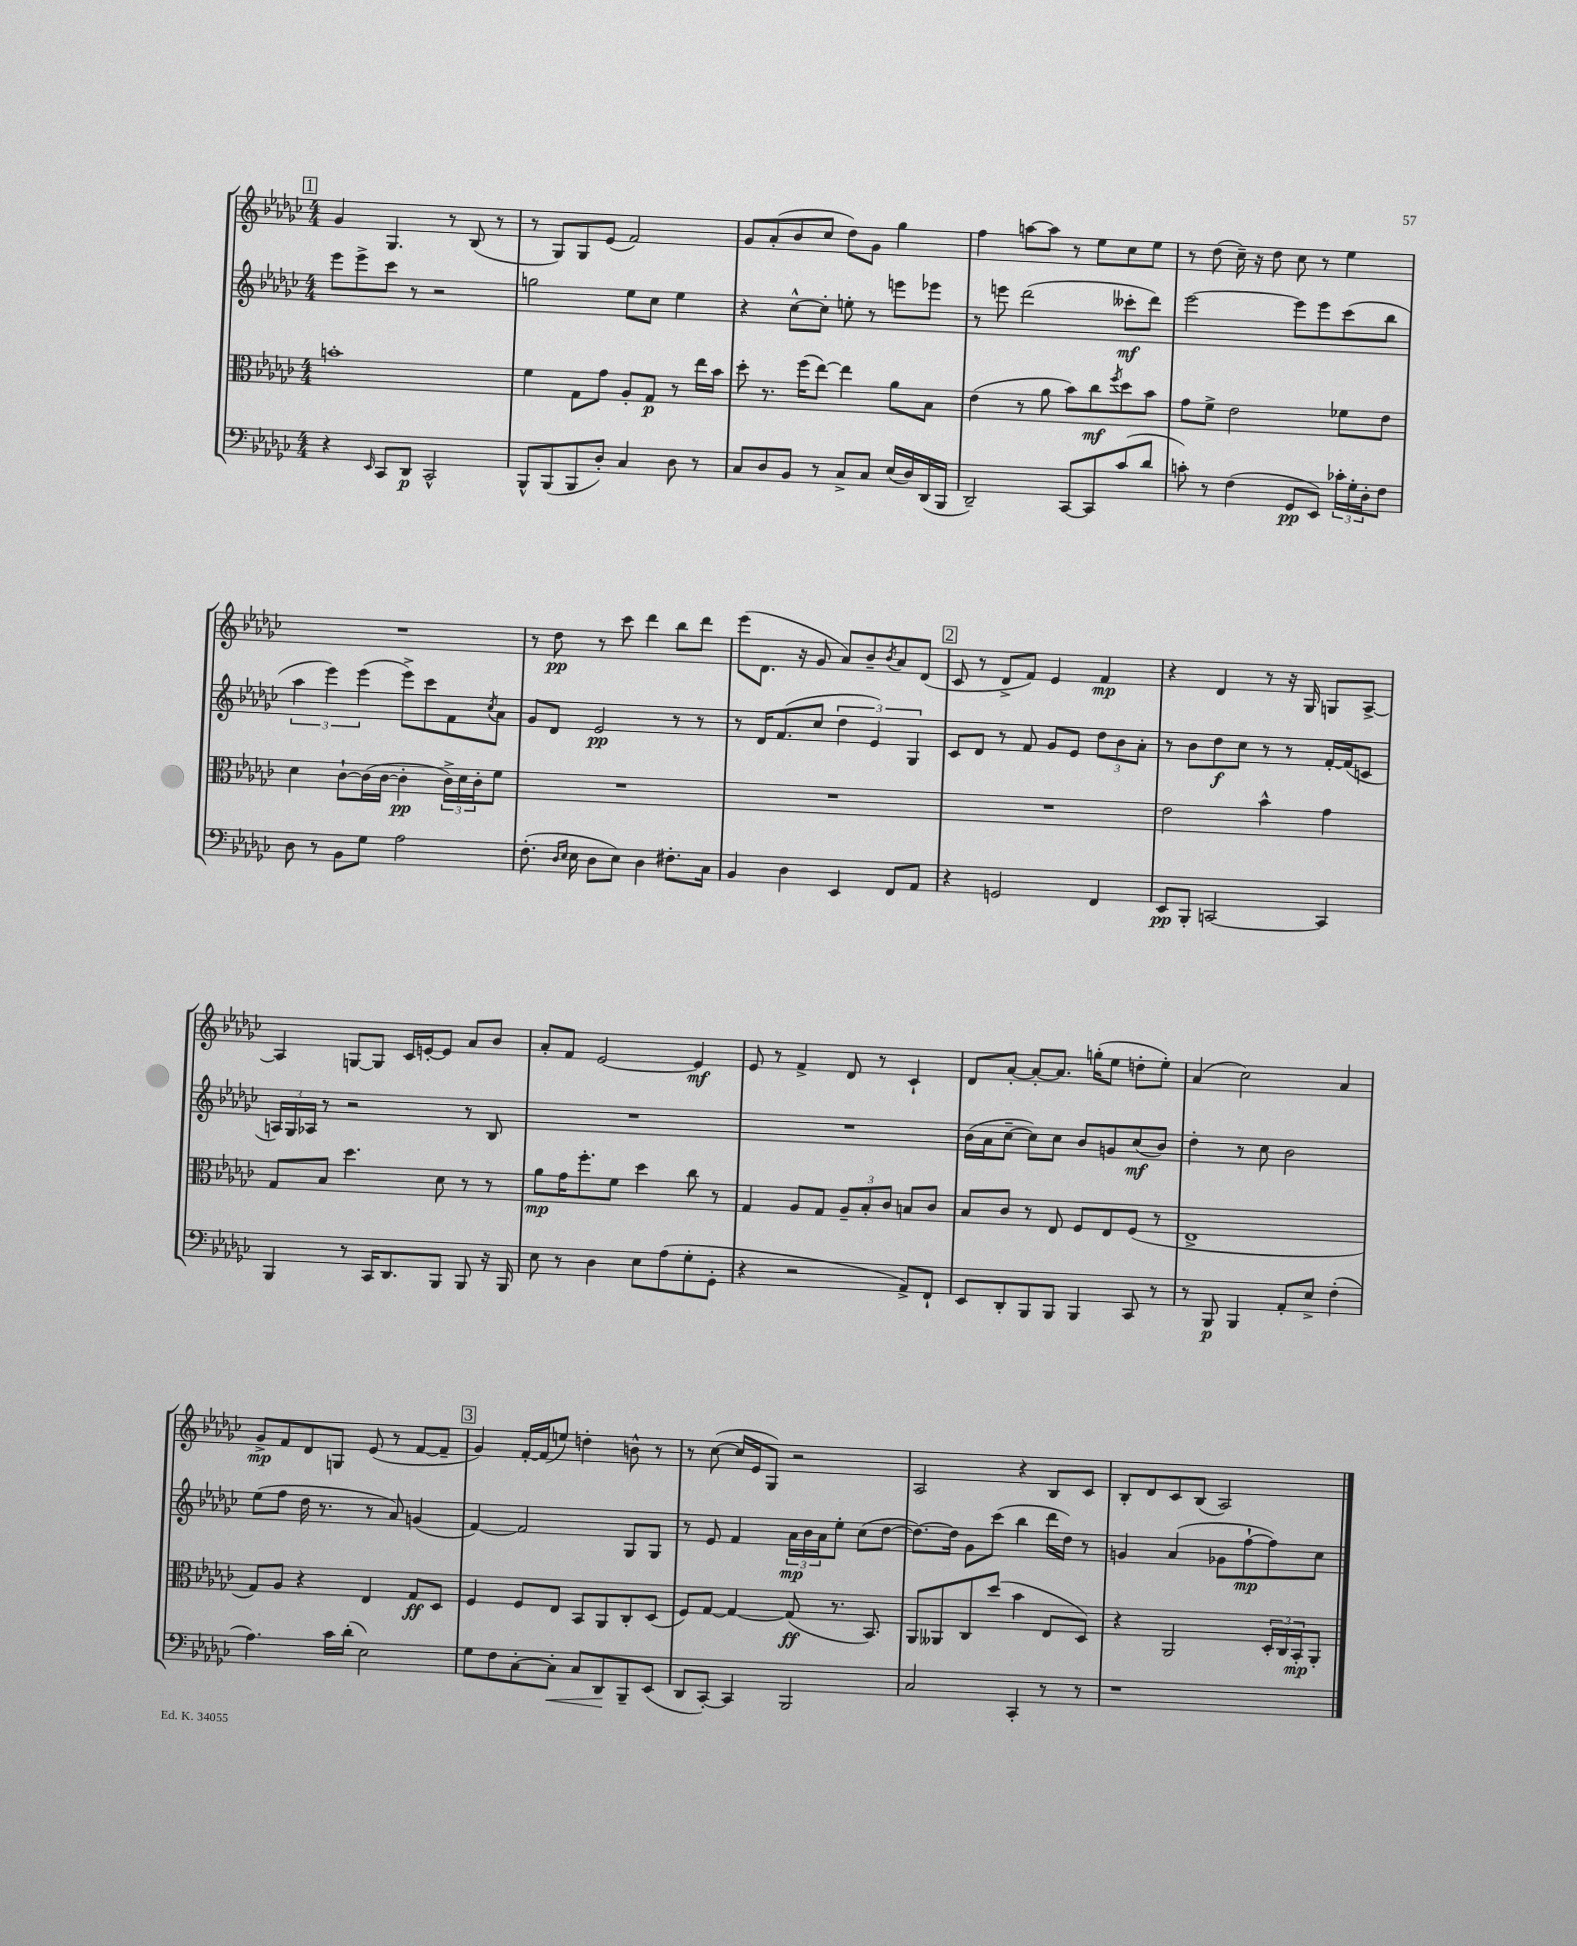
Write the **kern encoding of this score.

**kern	**kern	**kern	**kern
*staff4	*staff3	*staff2	*staff1
*clefF4	*clefC3	*clefG2	*clefG2
*k[b-e-a-d-g-c-]	*k[b-e-a-d-g-c-]	*k[b-e-a-d-g-c-]	*k[b-e-a-d-g-c-]
*M4/4	*M4/4	*M4/4	*M4/4
4r	1b'	8eee-	4g-
.	.	8eee-^	.
16qqEE-	.	.	.
8CC-	.	8ccc-	4.G-
8DD-	.	8r	.
2CC-^^	.	2r	.
.	.	.	8r
.	.	.	(8B-
.	.	.	8r
=	=	=	=
8BBB-^^	4f	2gg	8r
(8BBB-	.	.	8G-)
8BBB-	8G-	.	8G-
8D-')	8g-	.	(8e-
4C-	8A-'	8ee-	2f)
.	8G-	8cc-	.
8D-	8r	4ee-	.
8r	16ee-	.	.
.	16b-	.	.
=	=	=	=
8C-	8dd-'	4r	8g-
8D-	8.r	.	(8a-'
8BB-	.	[8cc-^^	8b-
.	(16ff	.	.
8r	[8ee-)	8cc-']	8cc-
8C-^	4ee-]	8ee'	8dd-)
8C-	.	8r	8g-
(16E-	8a-	8eee	4gg-
16D-)	.	.	.
(16DD-	8B-	8eee-	.
16BBB-	.	.	.
=	=	=	=
2DD-~)	(4e-	8r	4ff
.	.	8eee	.
.	8r	(2ddd-	[8aa
.	8a-	.	8aa]
[8CC-	8b-)	.	8r
8CC-]	8cc-	.	8ee-
.	8qff	.	.
(8c-	8dd-	8ccc--'	8cc-
8d-	8b-	8ddd-)	8ee-
=	=	=	=
8c')	8g-	[2eee-	8r
8r	8f^	.	(8dd-
(4F	2e-	.	16cc-~)
.	.	.	16r
.	.	.	8dd-
8GG-	.	8eee-]	8cc-
8EE-)	.	8eee-	8r
24c-'	8f-	(8ccc-	4ee-
24G-'	.	.	.
24D-'	.	.	.
8F	8e-	8bb-	.
=	=	=	=
8D-	4d-	6aa-	1r
8r	.	.	.
.	.	6eee-)	.
8BB-	[8c-`	.	.
.	.	(6eee-	.
8G-	(16c-]	.	.
.	[16c-	.	.
2A-	4c-']	8eee-^)	.
.	.	8ccc-	.
.	24c-^)	8f	.
.	24d-	.	.
.	24c-'	.	.
.	.	8qcc-	.
.	8f	8a-	.
=	=	=	=
(8.F'	1r	8g-	8r
.	.	8d-	8dd-
16qqD-	.	.	.
16qqE-	.	.	.
16E-	.	.	.
8D-	.	2e-	8r
8E-)	.	.	8ccc-
4D-	.	.	4ddd-
8.F#'	.	8r	8bb-
.	.	8r	8ddd-
16C-	.	.	.
=	=	=	=
4BB-	1r	8r	(8eee-
.	.	16d-	8.d-
.	.	(8.f	.
4D-	.	.	.
.	.	.	16r
.	.	8cc-	8g-
4EE-	.	6dd-	8a-)
.	.	.	8b-~
.	.	6e-)	.
.	.	.	8qb-
8FF	.	.	8a-
.	.	6G-	.
8AA-	.	.	(8d-
=	=	=	=
4r	1r	8c-	8c-
.	.	8d-	8r
2GG	.	8r	8d-^
.	.	8f	8f)
.	.	8g-	4e-
.	.	8e-	.
4FF	.	12dd-	4f
.	.	12b-	.
.	.	12a-'	.
=	=	=	=
8EE-	2e-	8r	4r
8BBB-'	.	8b-	.
[2CC	.	8dd-	4d-
.	.	8cc-	.
.	4b-^^	8r	8r
.	.	8r	16r
.	.	.	16G-
4CC]	4g-	[16f'	8G
.	.	(16f]	.
.	.	8c	[8A-^
=	=	=	=
4BBB-	8G-	24A)	4A-]
.	.	24G-	.
.	.	24A-	.
.	8B-	8r	.
8r	4.dd-	2r	[8G
16CC-	.	.	8G]
8.DD-	.	.	.
.	.	.	16c-
.	.	.	[16e'
8BBB-	8d-	.	8e]
8BBB-	8r	8r	8a-
16r	8r	8B-	8b-
16BBB-	.	.	.
=	=	=	=
8E-	8a-	1r	8a-'
8r	16g-	.	8f
.	8.ff'	.	.
4D-	.	.	[2e-
.	8f	.	.
8E-	4dd-	.	.
(8A-	.	.	.
8G-'	8cc-	.	4e-]
8GG-'	8r	.	.
=	=	=	=
4r	4G-	1r	8e-
.	.	.	8r
2r	8A-	.	4f^
.	8G-	.	.
.	12A-~	.	8d-
.	12B-'	.	.
.	.	.	8r
.	12c-	.	.
8AA-^)	8B	.	4c-`
8FF`	8c-	.	.
=	=	=	=
8EE-	8B-	(16b-	8d-
.	.	16a-	.
8DD-'	8c-	[8cc-~	[8a-'
8BBB-	8r	8cc-])	8a-'_
8BBB-	8E-	8cc-	8.a-]
4BBB-	8F	8b-	.
.	.	.	(16gg'
.	8E-	8g	8ee-
8CC-	(8F	(8cc-	8dd'
8r	8r	8b-)	8ee-')
=	=	=	=
8r	1E-^	4dd-'	(4a-
8BBB-	.	.	.
4BBB-	.	8r	2cc-)
.	.	8cc-	.
8AA-'	.	2b-	.
8E-^	.	.	.
(4F'	.	.	4a-
=	=	=	=
4.A-)	8G-)	(8ee-	8g-^
.	8A-	8ff	8f
.	4r	16dd-	8d-
.	.	8.r	.
16c-	.	.	8G
(16d-'	.	.	.
2E-)	4E-	8r	(8e-
.	.	8a-)	8r
.	8G-	(4g	[8f
.	8D-	.	8f~]
=	=	=	=
8G-	4F	[4f)	4g-)
8F	.	.	.
[8C-'	8F	2f]	[16f'
.	.	.	(16f]
8C-']	8E-	.	8ee)
8C-	8BB-	.	4dd'
8DD-	8AA-	.	.
8BBB-~	8C-'	8G-	8b^^
(8EE-	(8D-	8G-	8r
=	=	=	=
8DD-	8F)	8r	8r
[8CC-')	[8G-	8e-	([8cc-
4CC-]	4G-_	4f	16cc-]
.	.	.	16e-
.	.	.	8G-)
2BBB-	(8G-]	24a-	2r
.	.	24b-	.
.	.	24a-	.
.	8.r	8ee-'	.
.	.	(8cc-	.
.	8.BB-)	.	.
.	.	[8dd-	.
=	=	=	=
2C-	8AA-	8.dd-_)	2A-
.	8AA--	.	.
.	.	16dd-]	.
.	8C-	8g-	.
.	(8dd-	(8ccc-	.
4CC-'	4b-	4bb-	4r
8r	8E-	16ddd-	8B-
.	.	16dd-)	.
8r	8D-)	8r	8c-
=	=	=	=
1r	4r	4g	8B-'
.	.	.	8d-
.	2AA-	(4a-	8c-
.	.	.	(8B-
.	.	8g-	2A-)
.	.	[8ff`	.
.	24D-'	8ff])	.
.	24C-	.	.
.	24BB-'	.	.
.	8AA-'	8cc-	.
==	==	==	==
*-	*-	*-	*-
